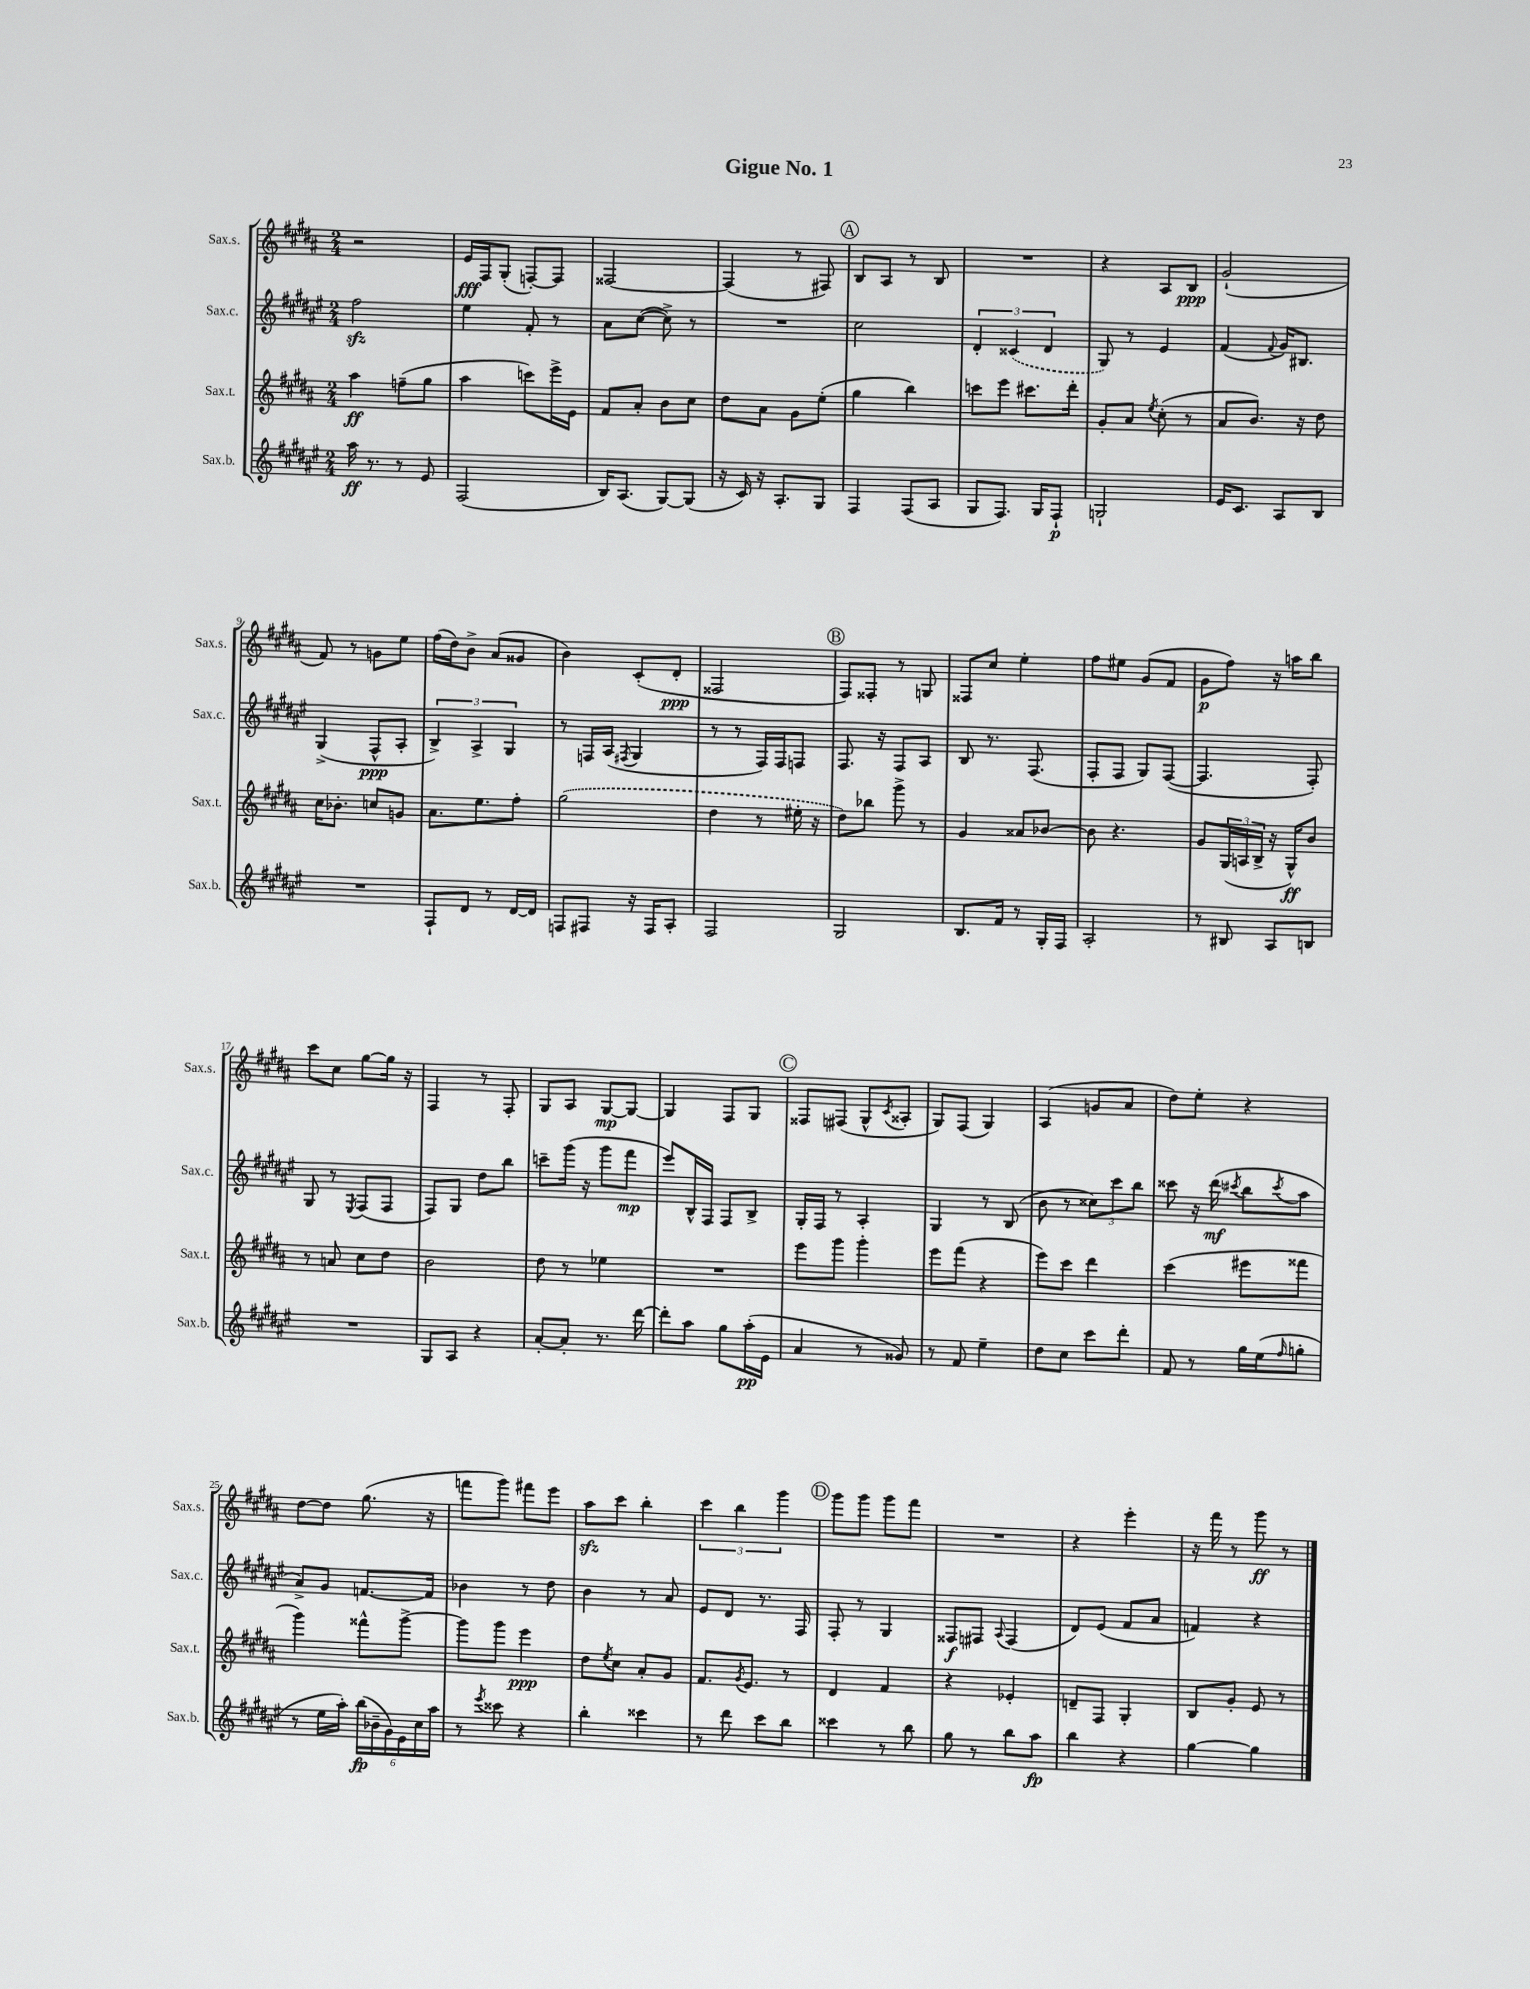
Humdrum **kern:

**kern	**kern	**kern	**kern
*staff4	*staff3	*staff2	*staff1
*clefG2	*clefG2	*clefG2	*clefG2
*k[f#c#g#d#a#e#]	*k[f#c#g#d#a#]	*k[f#c#g#d#a#e#]	*k[f#c#g#d#a#]
*M2/4	*M2/4	*M2/4	*M2/4
16aa#\	4aa#\	2ff#\	2r
8.r	.	.	.
8r	(8ff~\L	.	.
8e#/	8gg#\J	.	.
=	=	=	=
(2F#/	4aa#\	4ee#\	16e/LL
.	.	.	16F#/J
.	.	.	(8G#'/J
.	8ccc\L)	8f#'/	[8F'/L)
.	16eee^\L	8r	8F/]J
.	16e\JJ	.	.
=	=	=	=
16B/LK)	8f#/L	8a#\L	[2F##/
(8.A#/J	.	.	.
.	8a#'/J	([8cc#\J	.
[8G#/L)	8b\L	8cc#^\])	.
(8G#/]J	8cc#\J	8r	.
=	=	=	=
16r	8dd#\L	2r	(4F##/]
16c#/)	.	.	.
16r	8a#\J	.	.
8.A#'/L	.	.	.
.	8g#\L	.	8r
8G#/J	(8ee'\J	.	8F#/)
=	=	=	=
4F#/	4gg#\	2cc#\	8B/L
.	.	.	8A#/J
(8F#/L	4bb\)	.	8r
8A#/J	.	.	8B/
=	=	=	=
8G#/L	8ccc\L	6d#'/	2r
8.F#/J)	8eee\J	.	.
.	.	(6c##/	.
.	8.ccc#\L	.	.
16G#/LK	.	.	.
.	.	6d#/	.
8F#`/J	.	.	.
.	16ddd#'\Jk	.	.
=	=	=	=
2G`/	8g#'/L	8G#/)	4r
.	8a#/J	8r	.
.	8qee/	.	.
.	(8cc#'\	4e#/	8A#/L
.	8r	.	8B/J
=	=	=	=
16e#/LK	8a#/L	(4f#/	(2g#`/
8.c#/J	.	.	.
.	8.b/J)	.	.
.	.	8qqf#/	.
8A#/L	.	16g#/LK)	.
.	16r	8.B#/J	.
8B/J	8dd#\	.	.
=	=	=	=
2r	16cc#\LK	(4G#^/	8f#/)
.	8.b-'\J	.	.
.	.	.	8r
.	8cc/L	8F#^^/L	8g\L
.	8g/J	8A#'/J	8ee\J
=	=	=	=
8F#`/L	8.a#\L	6B^/)	(16ff#\LL
.	.	.	16dd#\J)
8d#/J	.	.	8b^\J
.	.	6A#^/	.
.	8.ee\	.	.
8r	.	.	(8a#/L
.	.	6G#/	.
[16d#/LL	8ff#'\J	.	8g##/J
16d#/]JJ	.	.	.
=	=	=	=
8F/L	(2gg#\	8r	4b\)
8F#/J	.	16F/LL	.
.	.	(16A#/JJ	.
.	.	8qF#/	.
16r	.	4G#/	(8c#'/L
16F#/LK	.	.	.
8A#'/J	.	.	8d#'/J
=	=	=	=
2F#/	4dd#\	8r	2F##/
.	.	8r	.
.	8r	16F#/LL)	.
.	.	16F#/J	.
.	16ee#'\	8F/J	.
.	16r	.	.
=	=	=	=
2G#/	8dd#\L)	8.F#/	8F#/L)
.	8bb-\J	.	8F##'/J
.	.	16r	.
.	8ggg#^\	8F#/L	8r
.	8r	8A#/J	8G/
=	=	=	=
8.B/L	4g#/	8B/	8F##/L
.	.	8.r	8cc#/J
16f#/Jk	.	.	.
8r	8a##/L	.	4ee'\
.	.	(8.F#/	.
16G#'/LL	[8b-/J	.	.
16F#/JJ	.	.	.
=	=	=	=
2A#'/	8b-\]	8F#'/L	8ff#\L
.	4.r	8F#/J	8ee#\J
.	.	8G#/L)	(8g#/L
.	.	([8F#/J	8f#/J
=	=	=	=
8r	8g#/L	4.F#/]	8g#\L
8B#/	(24G#/L	.	8ff#\J)
.	24A/	.	.
.	24B^/JJ	.	.
8A#/L	16r	.	16r
.	16G#^^/LK)	.	16aa\LK
8B/J	8b/J	8F#'/)	8bb\J
=	=	=	=
2r	8r	8G#/	8ccc#\L
.	8a/	8r	8cc#\J
.	.	8qE#/	.
.	8cc#\L	(8F#/L	[8gg#\L
.	8dd#\J	8F#/J	16gg#\]Jk
.	.	.	16r
=	=	=	=
8G#/L	2b\	8F#/L)	4F#/
8A#/J	.	8G#/J	.
4r	.	8dd#\L	8r
.	.	8bb\J	8F#'/
=	=	=	=
[8a#'/L	8dd#\	8ccc~\L	8G#/L
8a#'/]J	8r	(16ggg#\Jk	8A#/J
.	.	16r	.
8.r	4ee-\	8ggg#\L	[8G#/L
.	.	8fff#\J	8G#/_J
[16ddd#\	.	.	.
=	=	=	=
8ddd#'\]L	2r	8eee#/L)	4G#/]
8aa#\J	.	16B^^/L	.
.	.	16F#/JJ	.
8gg#\L	.	8F#/L	8F#/L
(16aa#'\L	.	8B^/J	8G#/J
16e#\JJ	.	.	.
=	=	=	=
4a#/	8eee\L	16G#'/LL	8F##/L
.	.	16F#/JJ	.
.	8ggg#\J	8r	(8F#/J
8r	4ggg#'\	4A#'/	8G#^^/L
.	.	.	8qc#/
8g##/)	.	.	8A##'/J
=	=	=	=
8r	8eee\L	4G#/	8G#/L)
8f#/	(8fff#\J	.	(8F#/J
4ee#~\	4r	8r	4G#/)
.	.	(8B/	.
=	=	=	=
8dd#\L	8eee\L)	8b\	(4A#/
8cc#\J	8ccc#\J	8r	.
8ccc#\L	4ddd#\	12cc##\L)	8g/L
.	.	12ccc#\	.
8ddd#'\J	.	.	8a#/J
.	.	12bb\J	.
=	=	=	=
8f#/	(4ccc#\	8ccc##\	8dd#\L)
8r	.	16r	8ee'\J
.	.	(16ddd#\	.
.	.	8qccc#/	.
16gg#\LL	8eee#\L	8bb\L	4r
(16ee#\J	.	.	.
16qqff#/	.	8qccc#/	.
8gg'\J	8fff##\J	8aa#\J	.
=	=	=	=
8r	4ggg#\)	8a#^/L)	[8dd#\L
16ee#\LL	.	8g#/J	8dd#\]J
16aa#'\JJ)	.	.	.
(24bb\LL	8fff##^^\L	[8.f/L	(8.gg#\
24b-~\	.	.	.
24g#\)	.	.	.
24e#\	[8ggg#^\J	.	.
24cc#\	.	.	.
.	.	16f/]Jk	16r
24aa#\JJ	.	.	.
=	=	=	=
8r	8ggg#\]L	4b-\	8fff\L
8qeee#/	.	.	.
8ccc##\	8ggg#\J	.	8ggg#\J)
4r	4eee\	8r	8fff#\L
.	.	8dd#\	8eee\J
=	=	=	=
4bb'\	8dd#\L	4b\	8aa#\L
.	8qee/	.	.
.	8cc#\J	.	8ccc#\J
4ccc##\	8a#'/L	8r	4bb'\
.	8g#/J	8a#/	.
=	=	=	=
8r	8.f#/L	8e#/L	6ccc#\
8ddd#\	.	8d#/J	.
.	.	.	6bb\
.	8qg#/	.	.
.	8.e/J	.	.
8ccc#\L	.	8.r	.
.	.	.	6ggg#\
8bb\J	8r	.	.
.	.	16F#/	.
=	=	=	=
4ccc##\	4d#/	8F#'/	8ggg#\L
.	.	8r	8ggg#\J
8r	4f#/	4G#/	8ggg#\L
8bb\	.	.	8fff#\J
=	=	=	=
8gg#\	4r	8F##/L	2r
8r	.	8F#/J	.
.	.	8qqA#/	.
8bb\L	4e-'/	(4F#/	.
8aa#\J	.	.	.
=	=	=	=
4bb\	8d~/L	8d#/L)	4r
.	8F#/J	(8e#/J	.
4r	4G#'/	8f#/L	4eee'\
.	.	8a#/J	.
=	=	=	=
[4gg#\	8B/L	4f/)	16r
.	.	.	16fff#\
.	8g#'/J	.	8r
4gg#\]	8e/	4r	8ggg#\
.	8r	.	8r
==	==	==	==
*-	*-	*-	*-
